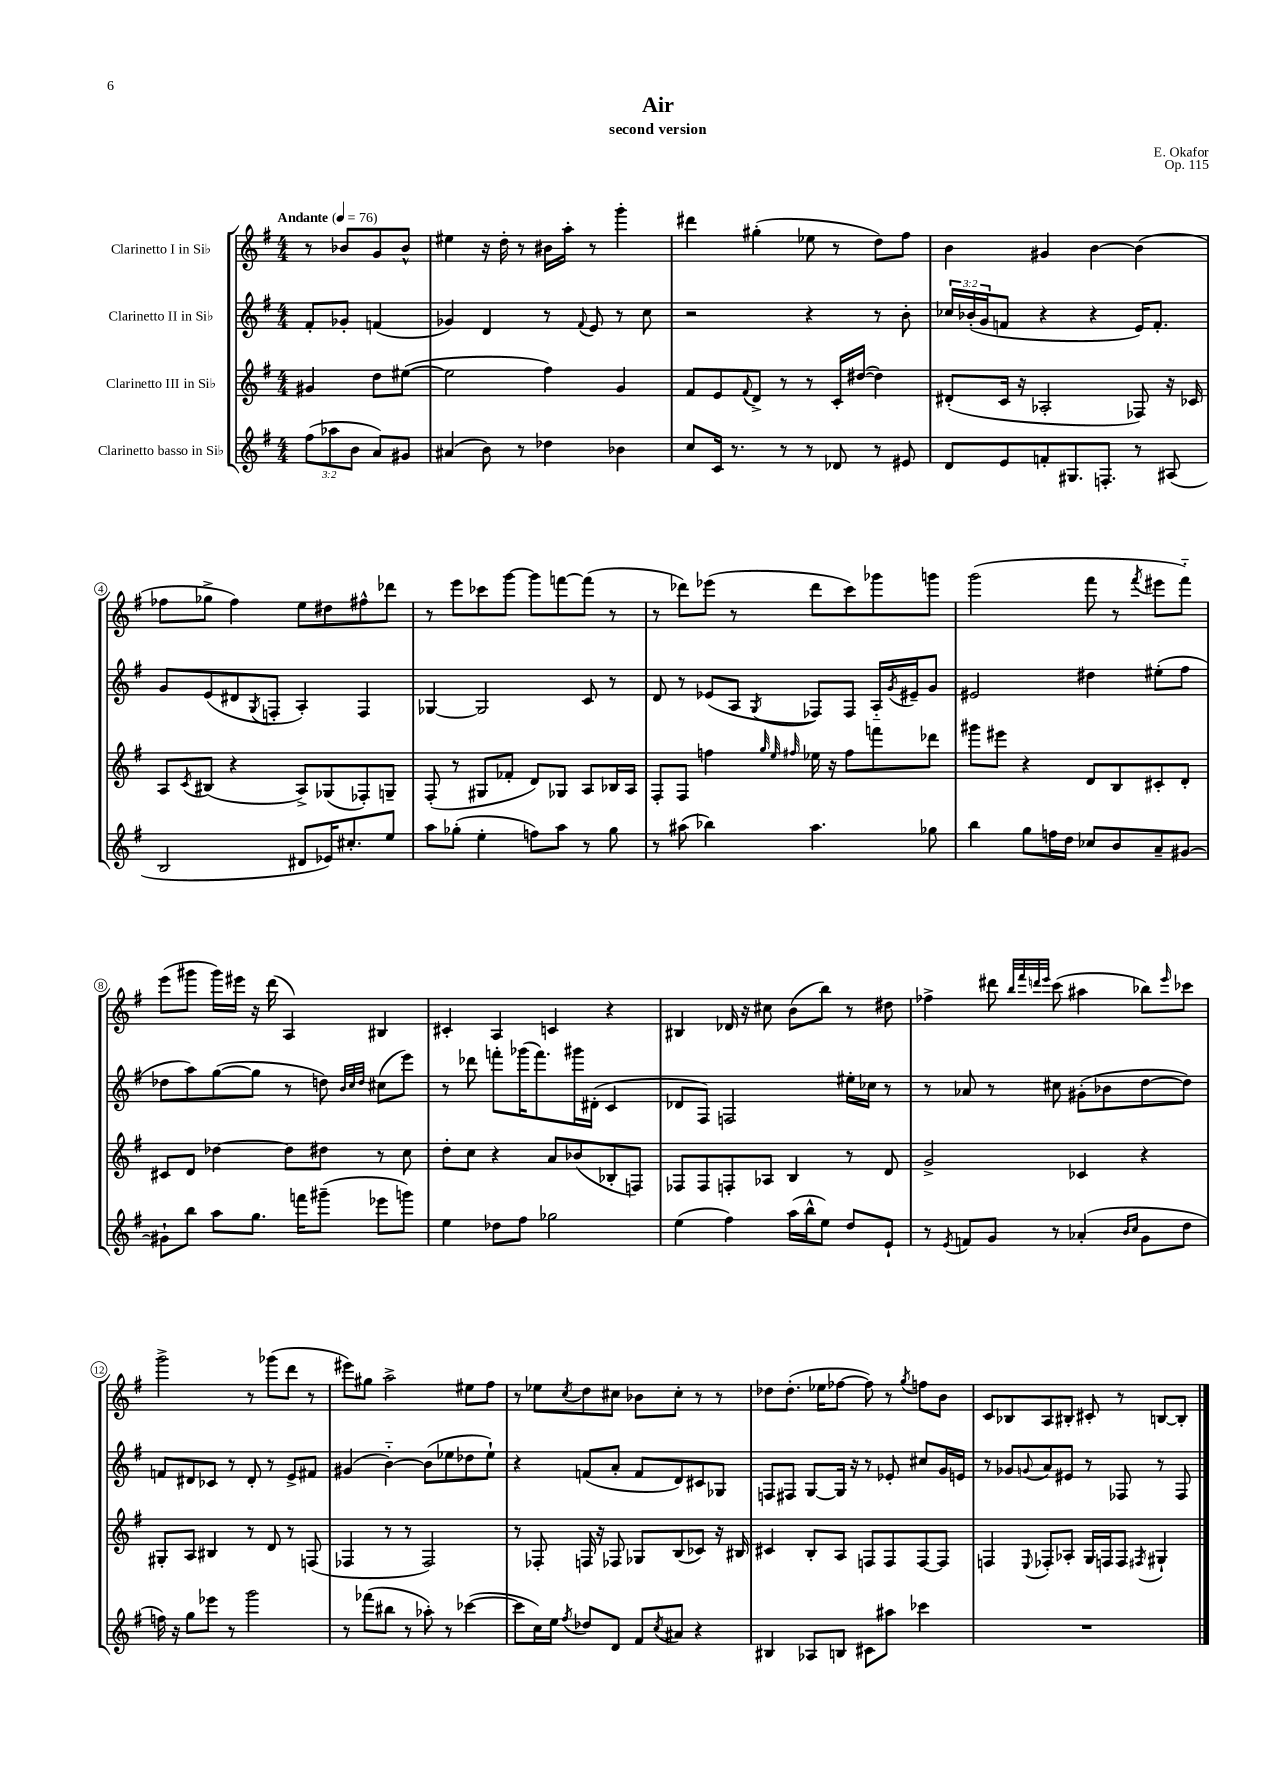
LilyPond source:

\header { title = "Air" composer = "E. Okafor" subtitle = "second version" opus = "Op. 115" }
<<
\new StaffGroup <<
\new Staff = "s0" \with { instrumentName = "Clarinetto I in Sib" } {
    \clef treble \key g \major \numericTimeSignature \time 4/4 \partial 2 \tempo "Andante" 4 = 76
    r8 bes'8 g'8 bes'8-^ |
    eis''4 r16 d''16-. r8 bis'16 a''16-. r8 g'''4-. |
    dis'''4 gis''4-.( ees''8 r8 d''8) fis''8 |
    b'4 gis'4 b'4~ b'4( |
    fes''8 ges''8-> fes''4) e''8 dis''8 fis''8-^ des'''8 |
    r8 e'''8 ces'''8 g'''8~ g'''8 f'''8~ f'''8( r8 |
    r8 des'''8) ees'''8( r8 des'''8 c'''8) ges'''8 g'''8 |
    g'''2( fis'''8 r8 \acciaccatura { fis'''8 } eis'''8 fis'''8-_) |
    e'''8( gis'''8 gis'''16) eis'''16 r16 d'''16( a4) bis4 |
    cis'4-. a4 c'4 r4 |
    bis4 des'16 r16 cis''8 b'8( b''8) r8 dis''8 |
    fes''4-> dis'''8 \grace { b''32 fis'''32 d'''32 e'''32 } c'''8( ais''4 bes''8) \grace { e'''16 } ces'''8 |
    g'''2-> r8 ges'''8( d'''8 r8 |
    eis'''8) gis''8 a''2-> eis''8 fis''8 |
    r8 ees''8 \acciaccatura { c''8 } d''8 cis''8 bes'8 cis''8-. r8 r8 |
    des''8 des''8.-.( ees''16 fes''8~ fes''8) r8 \acciaccatura { g''8 } f''8 b'8 |
    c'8 bes8 a8 bis8-. cis'8-. r8 b8~ b8-. \bar "|." |
}
\new Staff = "s1" \with { instrumentName = "Clarinetto II in Sib" } {
    \clef treble \key g \major \numericTimeSignature \time 4/4 \override Staff.TupletNumber.text = #tuplet-number::calc-fraction-text \partial 2
    fis'8-. ges'8-. f'4( |
    ges'4) d'4 r8 \appoggiatura { fis'8 } e'8 r8 c''8 |
    r2 r4 r8 b'8-. |
    \tuplet 3/2 { ces''16 bes'16-.( g'16 } f'8 r4 r4 e'16) f'8.-. |
    g'8 e'8( dis'8 \acciaccatura { g8 } f8-. a4-.) f4 |
    ges4~ ges2 c'8 r8 |
    d'8 r8 ees'8( a8 \acciaccatura { g8 } fes8) fes8 a16-_ \acciaccatura { g'8 } eis'16-- g'8 |
    eis'2 dis''4 eis''8-.( fis''8 |
    des''8 a''8) g''8~( g''8 r8 d''8) \grace { b'32 c''32 d''32 } cis''8( e'''8) |
    r8 des'''8 f'''8-. ges'''16( f'''8.) gis'''16 dis'16-.( c'4 |
    des'8 fis8) f2 eis''16-. ces''16 r8 |
    r8 aes'8 r8 cis''8 gis'8-.( bes'8 d''8~ d''8) |
    f'8 dis'8 ces'8 r8 dis'8-. r8 e'8-> fis'8 |
    gis'4( b'4~-_) b'8( ees''8 des''8 ees''8-!) |
    r4 f'8( a'8-. f'8 d'8) cis'8 ges8 |
    f8 fis8 g8~ g16 r16 r8 ees'8-. cis''8 g'16 e'16 |
    r8 ges'8 \appoggiatura { g'8 } a'8 eis'8 r8 fes8 r8 fes8 \bar "|." |
}
\new Staff = "s2" \with { instrumentName = "Clarinetto III in Sib" } {
    \clef treble \key g \major \numericTimeSignature \time 4/4 \partial 2
    gis'4 d''8 eis''8~( |
    eis''2 fis''4) g'4 |
    fis'8 e'8 \appoggiatura { fis'8 } d'8-> r8 r8 c'16-. dis''16~( dis''4) |
    dis'8-.( c'16 r16 aes2-. fes8) r16 ces'16 |
    a8 \acciaccatura { c'8 } bis8( r4 a8->) ges8( fes8-.) g8-- |
    fis8-.( r8 gis8 fes'8-. d'8) ges8 a8 bes16 a16 |
    fis8-. fis8 f''4 \grace { g''32 e''32 fis''32 } ees''16 r16 fis''8 f'''8 des'''8 |
    gis'''8 eis'''8 r4 d'8 b8 cis'8-. d'8-. |
    cis'8 d'8 des''4~ des''8 dis''8 r8 c''8 |
    d''8-. c''8 r4 a'8 bes'8( bes8-. f8) |
    fes8 fes8 f8-. aes8 b4 r8 d'8 |
    g'2-> ces'4 r4 |
    gis8-. a8 bis4 r8 d'8 r8 f8( |
    fes4 r8 r8 fes2) |
    r8 fes8-. f16 r16 fes8 ges8 b8( ces'8) r16 bis16 |
    cis'4 b8-. a8 f8 f8 f8~ f8 |
    f4 \appoggiatura { e8 } fes8-. aes8-. g16 f16 f8 \acciaccatura { fis8 } gis4-! \bar "|." |
}
\new Staff = "s3" \with { instrumentName = "Clarinetto basso in Sib" } {
    \clef treble \key g \major \numericTimeSignature \time 4/4 \override Staff.TupletNumber.text = #tuplet-number::calc-fraction-text \partial 2
    \tuplet 3/2 { fis''8( aes''8 b'8 } a'8) gis'8 |
    ais'4( b'8) r8 des''4 bes'4 |
    c''8 c'16 r8. r8 r8 des'8 r8 eis'8 |
    d'8 e'8 f'8-. gis8. f8.-. r8 ais8( |
    b2 dis'8 ees'16) cis''8.-. e''8 |
    a''8 ges''8-.( e''4-. f''8) a''8 r8 ges''8 |
    r8 ais''8( bes''4) ais''4. ges''8 |
    b''4 g''8 f''16 d''16 ces''8 b'8 a'8-- gis'8~ |
    gis'8-! b''8 a''8 g''8. f'''16 gis'''8--( ees'''8 g'''8) |
    e''4 des''8 fis''8 ges''2 |
    e''4( fis''4) a''16( b''16-^ e''8) d''8 e'8-! |
    r8 \acciaccatura { e'8 } f'8 g'8 r8 aes'4-.( \grace { b'16 c''16 } g'8 d''8 |
    f''16) r16 g''8 ees'''8 r8 g'''2 |
    r8 fes'''8( bis''8 r8 aes''8-.) r8 ces'''4~( |
    ces'''8 c''16) e''16 \acciaccatura { fis''8 } des''8 d'8 fis'8 \acciaccatura { c''8 } ais'8 r4 |
    bis4 aes8 b8 cis'8 ais''8 ces'''4 |
    R1 \bar "|." |
}
>>
>>
\layout { \context { \Score \override BarNumber.stencil = #(make-stencil-circler 0.1 0.3 ly:text-interface::print) } }
